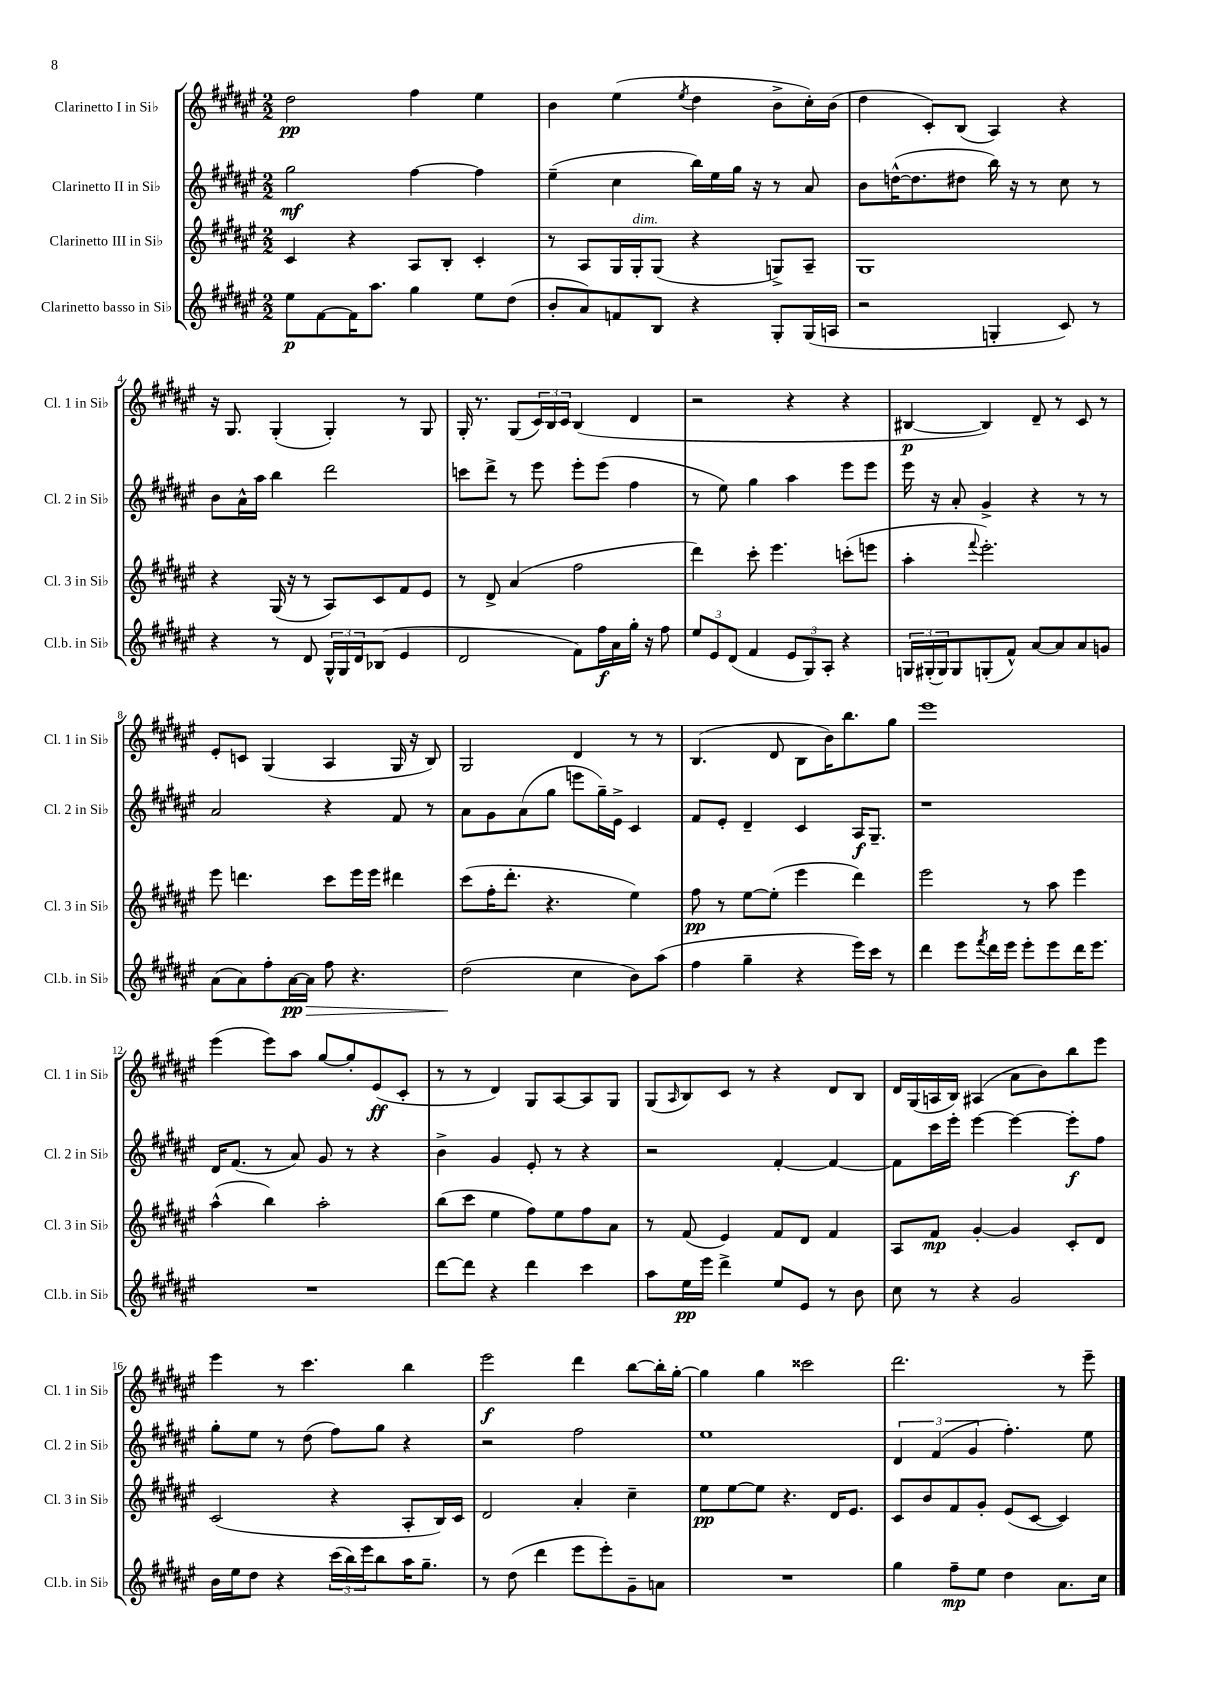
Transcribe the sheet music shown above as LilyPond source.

<<
\new StaffGroup <<
\new Staff = "s0" \with { instrumentName = "Clarinetto I in Sib" shortInstrumentName = "Cl. 1 in Sib" } {
    \clef treble \key fis \major \numericTimeSignature \time 2/2
    dis''2\pp fis''4 eis''4 |
    b'4 eis''4( \acciaccatura { eis''8 } dis''4 b'8-> cis''16-.) b'16( |
    dis''4 cis'8-.) b8( ais4) r4 |
    r16 gis8. gis4-.( gis4-.) r8 gis8 |
    gis16-. r8. gis8( \tuplet 3/2 { cis'16) b16 cis'16 } b4( dis'4 |
    r2 r4 r4 |
    bis4~\p bis4) dis'8-- r8 cis'8 r8 |
    eis'8-. c'8 gis4( ais4 gis16 r16 b8) |
    gis2 dis'4 r8 r8 |
    b4.( dis'8 b8 b'16) b''8. gis''8 |
    eis'''1 |
    eis'''4( eis'''8) ais''8 gis''8~ gis''8-. eis'8\ff( cis'8-. |
    r8 r8 dis'4) gis8 ais8~ ais8 gis8 |
    gis8( \grace { ais16 } b8) cis'8 r8 r4 dis'8 b8 |
    dis'16 gis16( a16 b16) ais4( ais'8 b'8) b''8 eis'''8 |
    eis'''4 r8 cis'''4. b''4 |
    eis'''2\f dis'''4 b''8~ b''16-. gis''16~-. |
    gis''4 gis''4 cisis'''2 |
    dis'''2. r8 eis'''8-- \bar "|." |
}
\new Staff = "s1" \with { instrumentName = "Clarinetto II in Sib" shortInstrumentName = "Cl. 2 in Sib" } {
    \clef treble \key fis \major \numericTimeSignature \time 2/2
    gis''2\mf fis''4~ fis''4 |
    eis''4--( cis''4 b''16) eis''16 gis''16 r16 r8 ais'8 |
    b'8 d''16~-^( d''8. dis''8 b''16) r16 r8 cis''8 r8 |
    b'8 ais'16-^ ais''16 b''4 dis'''2 |
    c'''8 dis'''8-> r8 eis'''8 eis'''8-. eis'''8( fis''4 |
    r8 eis''8) gis''4 ais''4 eis'''8 eis'''8 |
    eis'''16 r16 ais'8-. gis'4-> r4 r8 r8 |
    ais'2 r4 fis'8 r8 |
    ais'8 gis'8 ais'8( gis''8 e'''8 gis''16--) eis'16-> cis'4 |
    fis'8 eis'8-. dis'4-- cis'4 ais16\f gis8.-- |
    r1 |
    dis'16 fis'8.( r8 ais'8) gis'8 r8 r4 |
    b'4-> gis'4 eis'8-. r8 r4 |
    r2 fis'4~-. fis'4~ |
    fis'8 cis'''16 eis'''16-. eis'''4~ eis'''4~ eis'''8-.\f fis''8 |
    gis''8-. eis''8 r8 dis''8( fis''8) gis''8 r4 |
    r2 fis''2 |
    eis''1 |
    \tuplet 3/2 { dis'4 fis'4( gis'4 } fis''4.-.) eis''8 \bar "|." |
}
\new Staff = "s2" \with { instrumentName = "Clarinetto III in Sib" shortInstrumentName = "Cl. 3 in Sib" } {
    \clef treble \key fis \major \numericTimeSignature \time 2/2
    cis'4 r4 ais8 b8-. cis'4-. |
    r8 ais8 gis16 gis16-.^\markup { \italic "dim." } gis8( r4 g8->) ais8-- |
    gis1 |
    r4 gis16( r16 r8 ais8) cis'8 fis'8 eis'8 |
    r8 dis'8-> ais'4( fis''2 |
    dis'''4) cis'''8-. eis'''4. c'''8-.( e'''8 |
    ais''4-. \appoggiatura { fis'''8 } eis'''2.-.) |
    eis'''8 d'''4. cis'''8 eis'''16 eis'''16 dis'''4 |
    cis'''8( fis''16-. dis'''8.-. r4. eis''4) |
    fis''8\pp r8 eis''8~ eis''8-.( eis'''4 dis'''4) |
    eis'''2 r8 ais''8 eis'''4 |
    ais''4-^( b''4) ais''2-. |
    b''8( cis'''8 eis''4 fis''8) eis''8 fis''8 ais'8 |
    r8 fis'8( eis'4) fis'8 dis'8 fis'4 |
    ais8 fis'8\mp gis'4~-. gis'4 cis'8-. dis'8 |
    cis'2( r4 ais8-. b16) cis'16 |
    dis'2 ais'4-. cis''4-- |
    eis''8\pp eis''8~ eis''8 r4. dis'16 eis'8. |
    cis'8 b'8 fis'8 gis'8-. eis'8( cis'8~ cis'4) \bar "|." |
}
\new Staff = "s3" \with { instrumentName = "Clarinetto basso in Sib" shortInstrumentName = "Cl.b. in Sib" } {
    \clef treble \key fis \major \numericTimeSignature \time 2/2
    eis''8\p fis'8~ fis'16 ais''8. gis''4 eis''8 dis''8( |
    b'8-. ais'8) f'8 b8 r4 gis8-. gis16( a16 |
    r2 g4-. cis'8) r8 |
    r4 r8 dis'8 \tuplet 3/2 { gis16-^ gis16 dis'16 } bes8( eis'4 |
    dis'2 fis'8) fis''16\f ais'16 gis''16-. r16 fis''8 |
    \tuplet 3/2 { eis''8 eis'8 dis'8( } fis'4 \tuplet 3/2 { eis'8 gis8) ais8-. } r4 |
    \tuplet 3/2 { g16 gis16-.( gis16) } gis8 g8-.( fis'8-^) ais'8~ ais'8 ais'8 g'8 |
    ais'8( ais'8) fis''8-. ais'16~\pp ais'16\> fis''8 r4. |
    dis''2\!( cis''4 b'8) ais''8( |
    fis''4 gis''4-- r4 eis'''16) cis'''16 r8 |
    dis'''4 eis'''8 \acciaccatura { fis'''8 } dis'''16 eis'''16 eis'''8-. eis'''8 dis'''16 eis'''8. |
    R1 |
    dis'''8~ dis'''8 r4 dis'''4 cis'''4 |
    ais''8 eis''16\pp eis'''16 dis'''4-> eis''8 eis'8 r8 b'8 |
    cis''8 r8 r4 gis'2 |
    b'16 eis''16 dis''8 r4 \tuplet 3/2 { cis'''16( b''16) eis'''16 } b''8 ais''16 gis''8.-- |
    r8 dis''8( dis'''4 eis'''8 eis'''8-.) gis'8-- a'8 |
    R1 |
    gis''4 fis''8--\mp eis''8 dis''4 ais'8. cis''16 \bar "|." |
}
>>
>>
